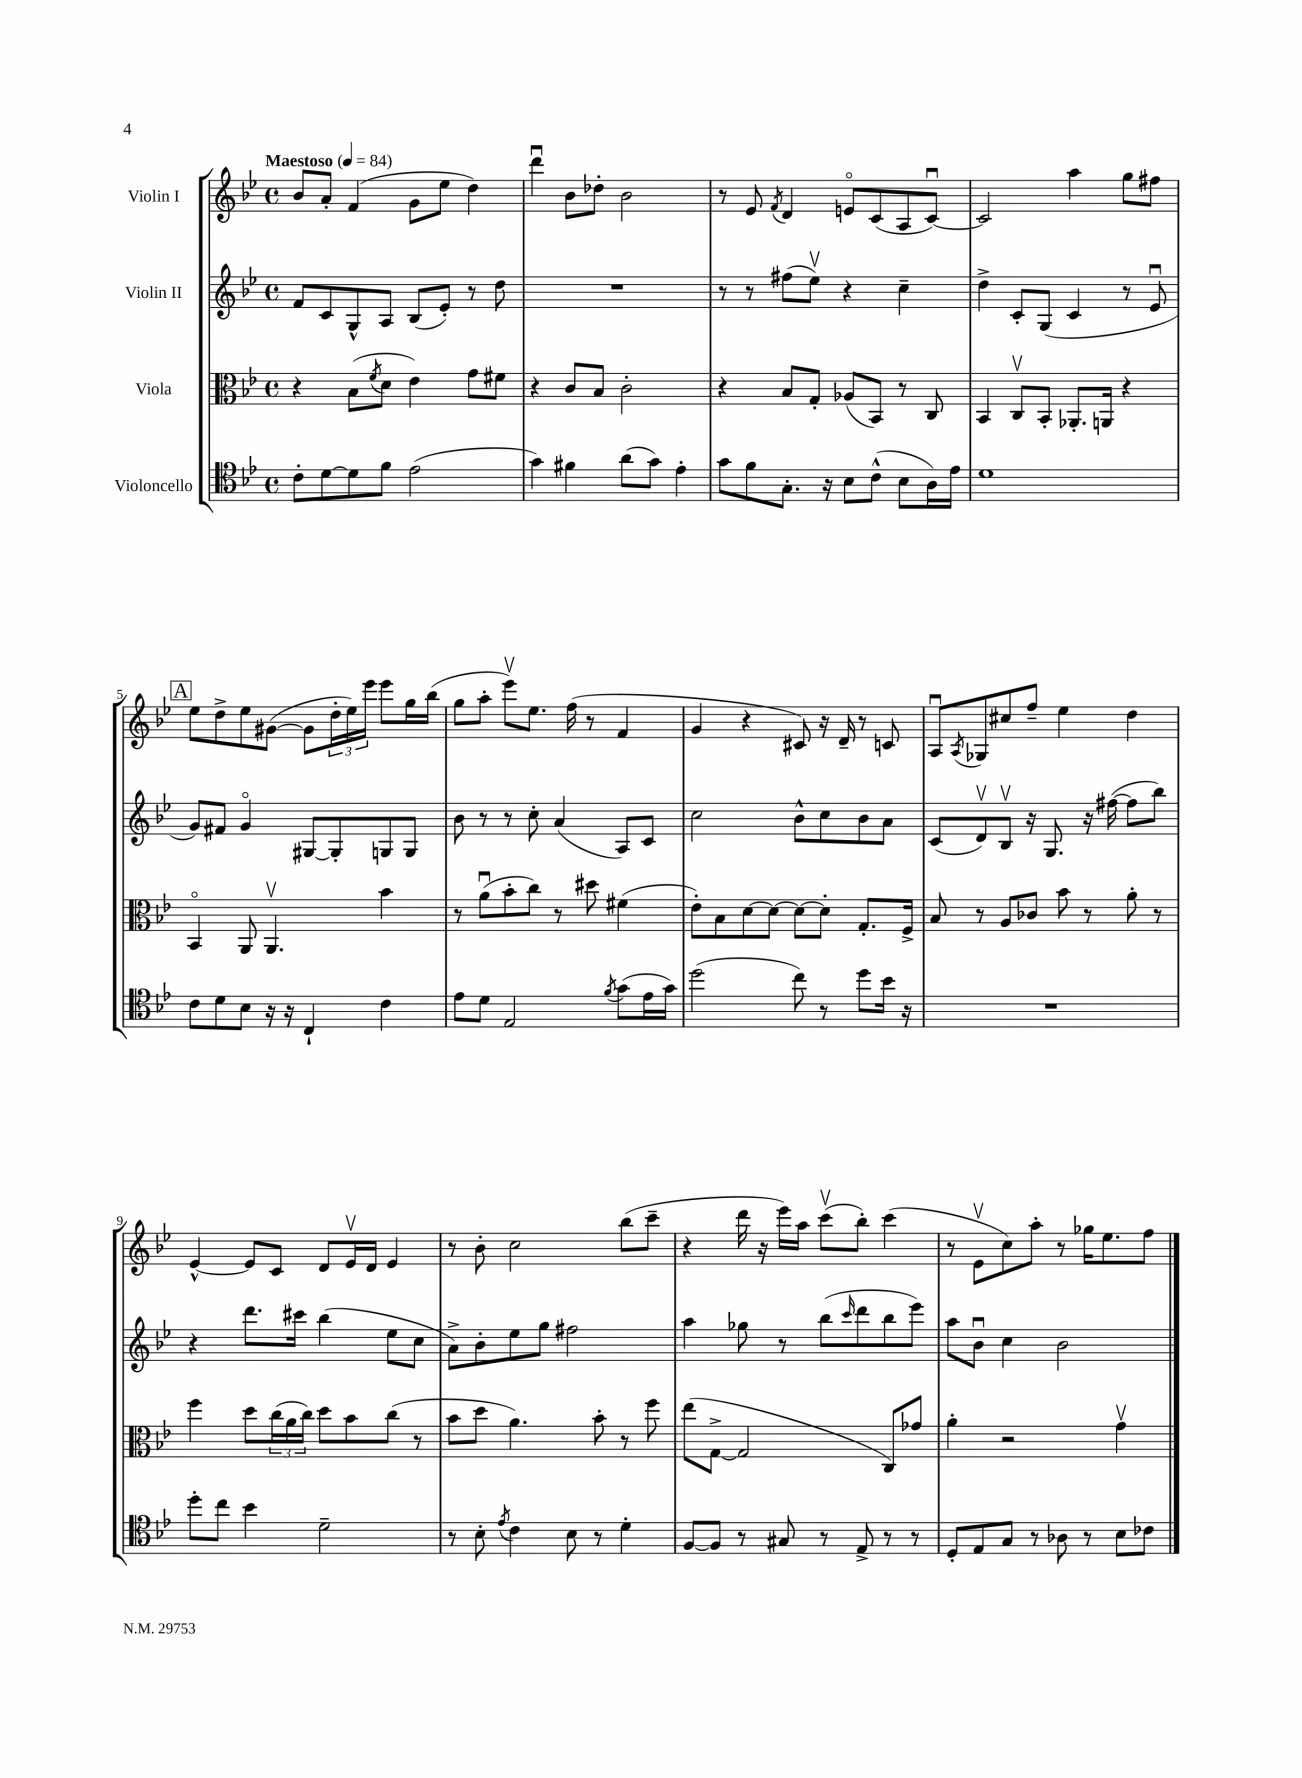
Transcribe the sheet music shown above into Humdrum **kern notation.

**kern	**kern	**kern	**kern
*staff4	*staff3	*staff2	*staff1
*clefC4	*clefC3	*clefG2	*clefG2
*k[b-e-]	*k[b-e-]	*k[b-e-]	*k[b-e-]
*M4/4	*M4/4	*M4/4	*M4/4
*met(c)	*met(c)	*met(c)	*met(c)
*MM84	*MM84	*MM84	*MM84
8c'	4r	8f	8b-
[8d	.	8c	8a'
8d]	(8B-	8G^^	(4f
.	8qf	.	.
8f	8d	8A	.
(2e-	4e-)	(8B-	8g
.	.	8e-')	8ee-
.	8g	8r	4dd)
.	8f#	8dd	.
=	=	=	=
4g)	4r	1r	4dddu
4f#	8c	.	8b-
.	8B-	.	8dd-'
(8a	2c'	.	2b-
8g)	.	.	.
4e-'	.	.	.
=	=	=	=
8g	4r	8r	8r
8f	.	8r	8e-
.	.	.	8qf
8.G'	8B-	(8ff#	4d
.	8G'	8ee-v)	.
16r	.	.	.
8B-	(8A-	4r	8eo
(8c^^	8BB-)	.	(8c
8B-	8r	4cc~	8A
16A)	8C	.	[8cu)
16e-	.	.	.
=	=	=	=
1d	4BB-	4dd^	2c]
.	8Cv	8c'	.
.	8BB-'	(8G	.
.	8.AA-'	4c	4aa
.	16AA	.	.
.	4r	8r	8gg
.	.	8e-u	8ff#
=	=	=	=
8c	4BB-o	8g)	8ee-
8d	.	8f#	8dd^
8B-	8AA	4go	8ee-
16r	4.AAv	.	([8g#
16r	.	.	.
4C`	.	[8G#	8g#]
.	.	8G#']	24dd'
.	.	.	24ee-)
.	.	.	24eee-
4c	4b-	8G	8eee-
.	.	8G	16gg
.	.	.	(16bb-
=	=	=	=
8e-	8r	8b-	8gg
8d	(8au	8r	8aa'
2E-	8b-'	8r	8eee-v)
.	8cc)	8cc'	8.ee-
.	8r	(4a	.
.	.	.	(16ff
.	8dd#	.	8r
8qf	.	.	.
(8g	(4f#	8A)	4f
16e-	.	8c	.
16g)	.	.	.
=	=	=	=
(2dd	8e-')	2cc	4g
.	8B-	.	.
.	[8d	.	4r
.	8d_	.	.
8cc)	8d_	8b-^^	8c#)
8r	8d']	8cc	16r
.	.	.	16d~
8dd	8.G'	8b-	8r
16b-	.	8a	8c
16r	16F^	.	.
=	=	=	=
1r	8B-	(8c	8Au
.	.	.	8qA
.	8r	8dv)	8G-
.	8A	8B-v	8cc#
.	8c-	16r	8ff~
.	.	8.G	.
.	8b-	.	4ee-
.	8r	16r	.
.	.	([16ff#	.
.	8a'	8ff#]	4dd
.	8r	8bb-)	.
=	=	=	=
8dd'	4ff	4r	[4e-^^
8cc	.	.	.
4b-	8dd	8.ddd	8e-]
.	(24cc	.	8c
.	24a	.	.
.	.	16ccc#	.
.	24cc)	.	.
2d~	8dd	(4bb-	8d
.	8b-	.	16e-v
.	.	.	16d
.	(8cc	8ee-	4e-
.	8r	8cc	.
=	=	=	=
8r	8b-	8a^)	8r
8B-'	8dd	8b-'	8b-'
8qe-	.	.	.
4c	4.a)	8ee-	2cc
.	.	8gg	.
8B-	.	2ff#	.
8r	8b-'	.	.
4d'	8r	.	(8bb-
.	8ff	.	8ccc~
=	=	=	=
[8F	(8ee-	4aa	4r
8F]	[8G^	.	.
8r	2G]	8gg-	16ddd
.	.	.	16r
8G#	.	8r	16eee-)
.	.	.	16aa
8r	.	(8bb-	(8cccv
.	.	16qqccc	.
8E-^	.	8ddd	8bb-')
8r	8C)	8bb-	(4ccc
8r	8g-	8eee-)	.
=	=	=	=
8D'	4a'	8aa	8r
8E-	.	8b-u	8e-v
8G	2r	4cc	8cc)
8r	.	.	8aa'
8A-	.	2b-	8r
8r	.	.	16gg-
.	.	.	8.ee-
8B-	4gv	.	.
8c-	.	.	8ff
==	==	==	==
*-	*-	*-	*-
